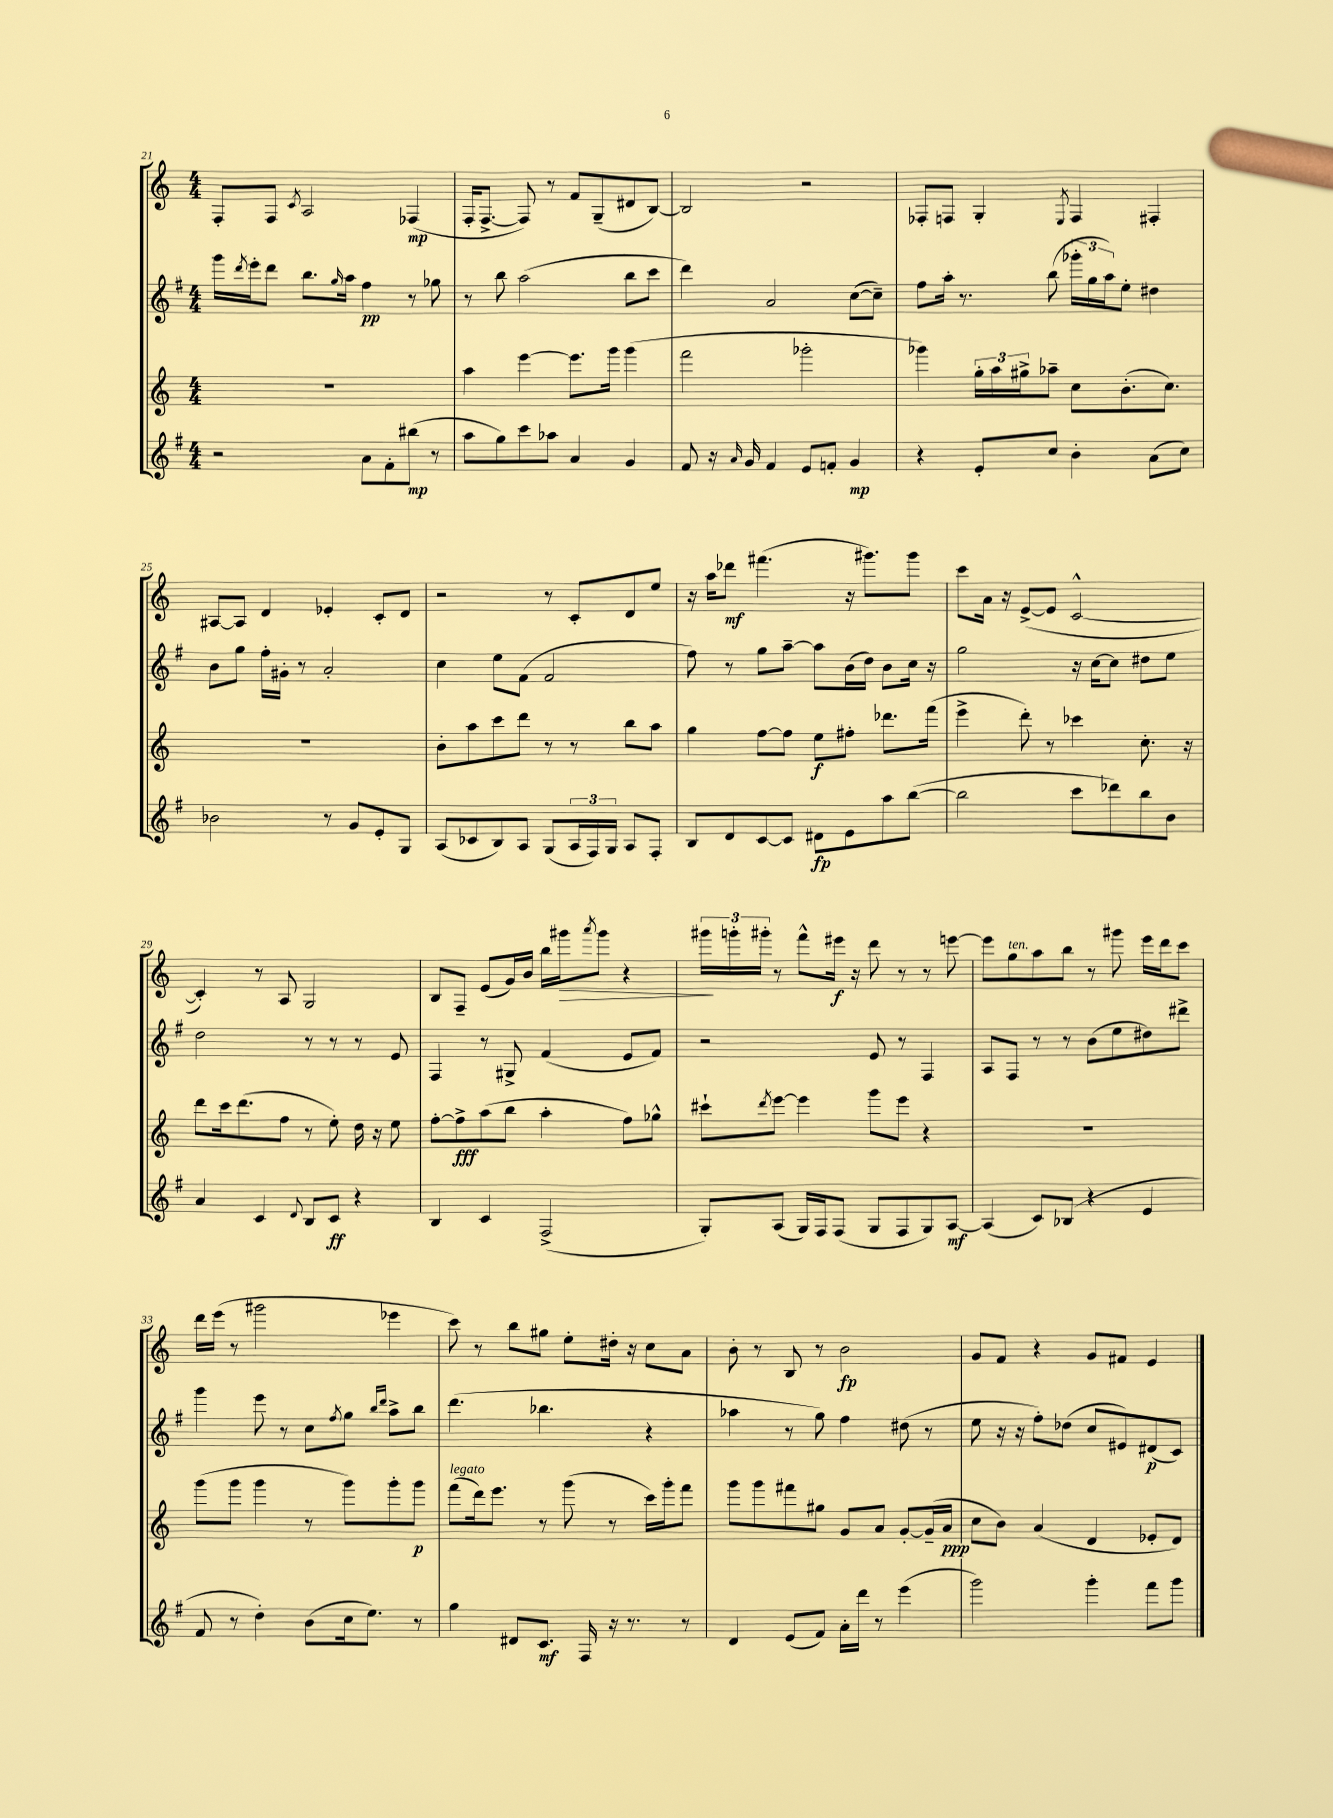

**kern	**kern	**kern	**kern
*staff4	*staff3	*staff2	*staff1
*clefG2	*clefG2	*clefG2	*clefG2
*k[f#]	*k[]	*k[f#]	*k[]
*M4/4	*M4/4	*M4/4	*M4/4
2r	1r	16ggg	8F'
.	.	8qddd	.
.	.	16eee'	.
.	.	8ddd	8F
.	.	.	8qc
.	.	8.bb	2A
.	.	16qqgg	.
.	.	16aa	.
8a	.	4ff#	.
8f#'	.	.	.
(8bb#	.	8r	(4F-
8r	.	8gg-	.
=	=	=	=
8aa	4aa	8r	16F'
.	.	.	[8.F^
8gg)	.	8bb	.
8ccc	[4eee	(2aa	8F])
8aa-	.	.	8r
4a	8.eee]	.	8f
.	.	.	(8G~
.	16ggg	.	.
4g	(4ggg	8bb	8d#
.	.	8ccc	[8B)
=	=	=	=
8f#	2fff	4ddd)	2B]
16r	.	.	.
16qqa	.	.	.
16g	.	.	.
4f#	.	2a	.
8e	2ggg-'	.	2r
8f'	.	.	.
4g	.	([8cc	.
.	.	8cc~])	.
=	=	=	=
4r	4ggg-)	8ff#	8F-'
.	.	16aa'	8F
.	.	8.r	.
8e'	24gg'	.	4G'
.	24aa	.	.
.	24gg#^	.	.
8cc	8aa-~	(8bb	.
.	.	.	8qE
4b'	8cc	24ggg-'	4F
.	.	24gg	.
.	.	24aa)	.
.	(8.b'	8ee'	.
(8a	.	4dd#	4F#'
.	8.cc)	.	.
8cc)	.	.	.
=	=	=	=
2b-	1r	8b	[8A#
.	.	8gg	8A#]
.	.	16ff#'	4d
.	.	16g#'	.
.	.	8r	.
8r	.	2a'	4e-'
8g	.	.	.
8e'	.	.	8c'
8G	.	.	8d
=	=	=	=
(8A	8b'	4cc	2r
8c-	8aa	.	.
8B)	8ccc	8ee	.
8A	8ddd	(8f#	.
(8G	8r	2f#	8r
24A	8r	.	8c'
24F#)	.	.	.
24G	.	.	.
8A	8bb	.	8d
8F#'	8aa	.	8ee
=	=	=	=
8B	4gg	8ff#)	16r
.	.	.	16aa
8d	.	8r	8ddd-
[8c	[8ff	8gg	(4.fff#
8c]	8ff]	[8aa~	.
8d#	8ee	8aa]	.
8e	8ff#'	(16b	16r
.	.	16dd)	8.ggg#)
8aa	8.ddd-	8b	.
([8bb	.	16cc	8ggg#
.	(16fff	16r	.
=	=	=	=
2bb]	4eee^	2gg	8ccc
.	.	.	16a
.	.	.	16r
.	8ddd')	.	([8e^
.	8r	.	8e]
8ccc	4ccc-	16r	[2c^^
.	.	[16cc	.
8ddd-)	.	8cc]	.
8bb	8.cc'	8dd#	.
8b	.	8ee	.
.	16r	.	.
=	=	=	=
4a	8ddd	2dd	4c'])
.	16ccc	.	.
.	(8.ddd	.	.
4c	.	.	8r
.	8ff	.	8A
8qqd	.	.	.
8B	8r	8r	2G
8c	8ee')	8r	.
4r	16dd	8r	.
.	16r	.	.
.	8ee	8e	.
=	=	=	=
4B	[8ff'	4F#	8B
.	8ff^]	.	8F~
4c	(8aa	8r	(8e
.	8bb	8G#^	16g)
.	.	.	16b
(2F#^	4aa'	(4f#	16bb
.	.	.	16ggg#
.	.	.	8qaaa
.	.	.	8ggg#
.	8ff)	8e	4r
.	8gg-^^	8f#)	.
=	=	=	=
8G')	8ccc#`	2r	24ggg#
.	.	.	24ggg'
.	.	.	24ggg#'
.	8qddd	.	.
(8A	[8eee	.	8r
16G)	4eee]	.	8fff^^
16F#	.	.	.
(8F#	.	.	16eee#
.	.	.	16r
8G	8ggg	8e	8ddd
8F#	8eee	8r	8r
8G)	4r	4F#	8r
[8A	.	.	[8eee
=	=	=	=
(4A]	1r	8A	8eee]
.	.	8F#	8gg
8c)	.	8r	8aa
(8B-	.	8r	8bb
4r	.	(8b	8r
.	.	8ee	8ggg#
4e	.	8dd#)	16eee
.	.	.	16ddd
.	.	8ddd#^	8ccc
=	=	=	=
8f#	(8ggg	4ggg	16ddd
.	.	.	(16eee
8r	8ggg	.	8r
4dd')	4ggg	8eee	2ggg#
.	.	8r	.
(8b	8r	8cc	.
.	.	8qff#	.
16cc	8ggg)	8gg	.
8.ee)	.	.	.
.	.	16qqbb	.
.	.	16qqddd	.
.	8ggg'	8aa^	4eee-
8r	8ggg	8bb	.
=	=	=	=
4gg	(8fff	(4.ddd	8ccc)
.	16ddd)	.	8r
.	8.eee	.	.
8d#	.	.	8bb
8.c	8r	4.bb-	8gg#
.	(8ggg	.	8ee'
16F#	.	.	.
16r	8r	.	16dd#'
8.r	.	.	16r
.	16ccc)	4r	8cc
.	16ggg'	.	.
8r	8fff	.	8a
=	=	=	=
4d	8ggg	4aa-	8b'
.	8ggg	.	8r
(8e	8fff#	8r	8B
8f#)	8gg#	8gg)	8r
16a'	8g	4ff#	2b
16ddd	.	.	.
8r	8a	.	.
(4eee	[8g'	(8dd#	.
.	(16g~]	8r	.
.	16a	.	.
=	=	=	=
2ggg)	8cc	8ee	8g
.	8b)	16r	8f
.	.	16r	.
.	(4a	8ff#')	4r
.	.	(8dd-	.
4ggg'	4d	8cc	8g
.	.	8e#)	8f#
8fff#	8e-'	(8d#	4e
8ggg	8d)	8c)	.
==	==	==	==
*-	*-	*-	*-
